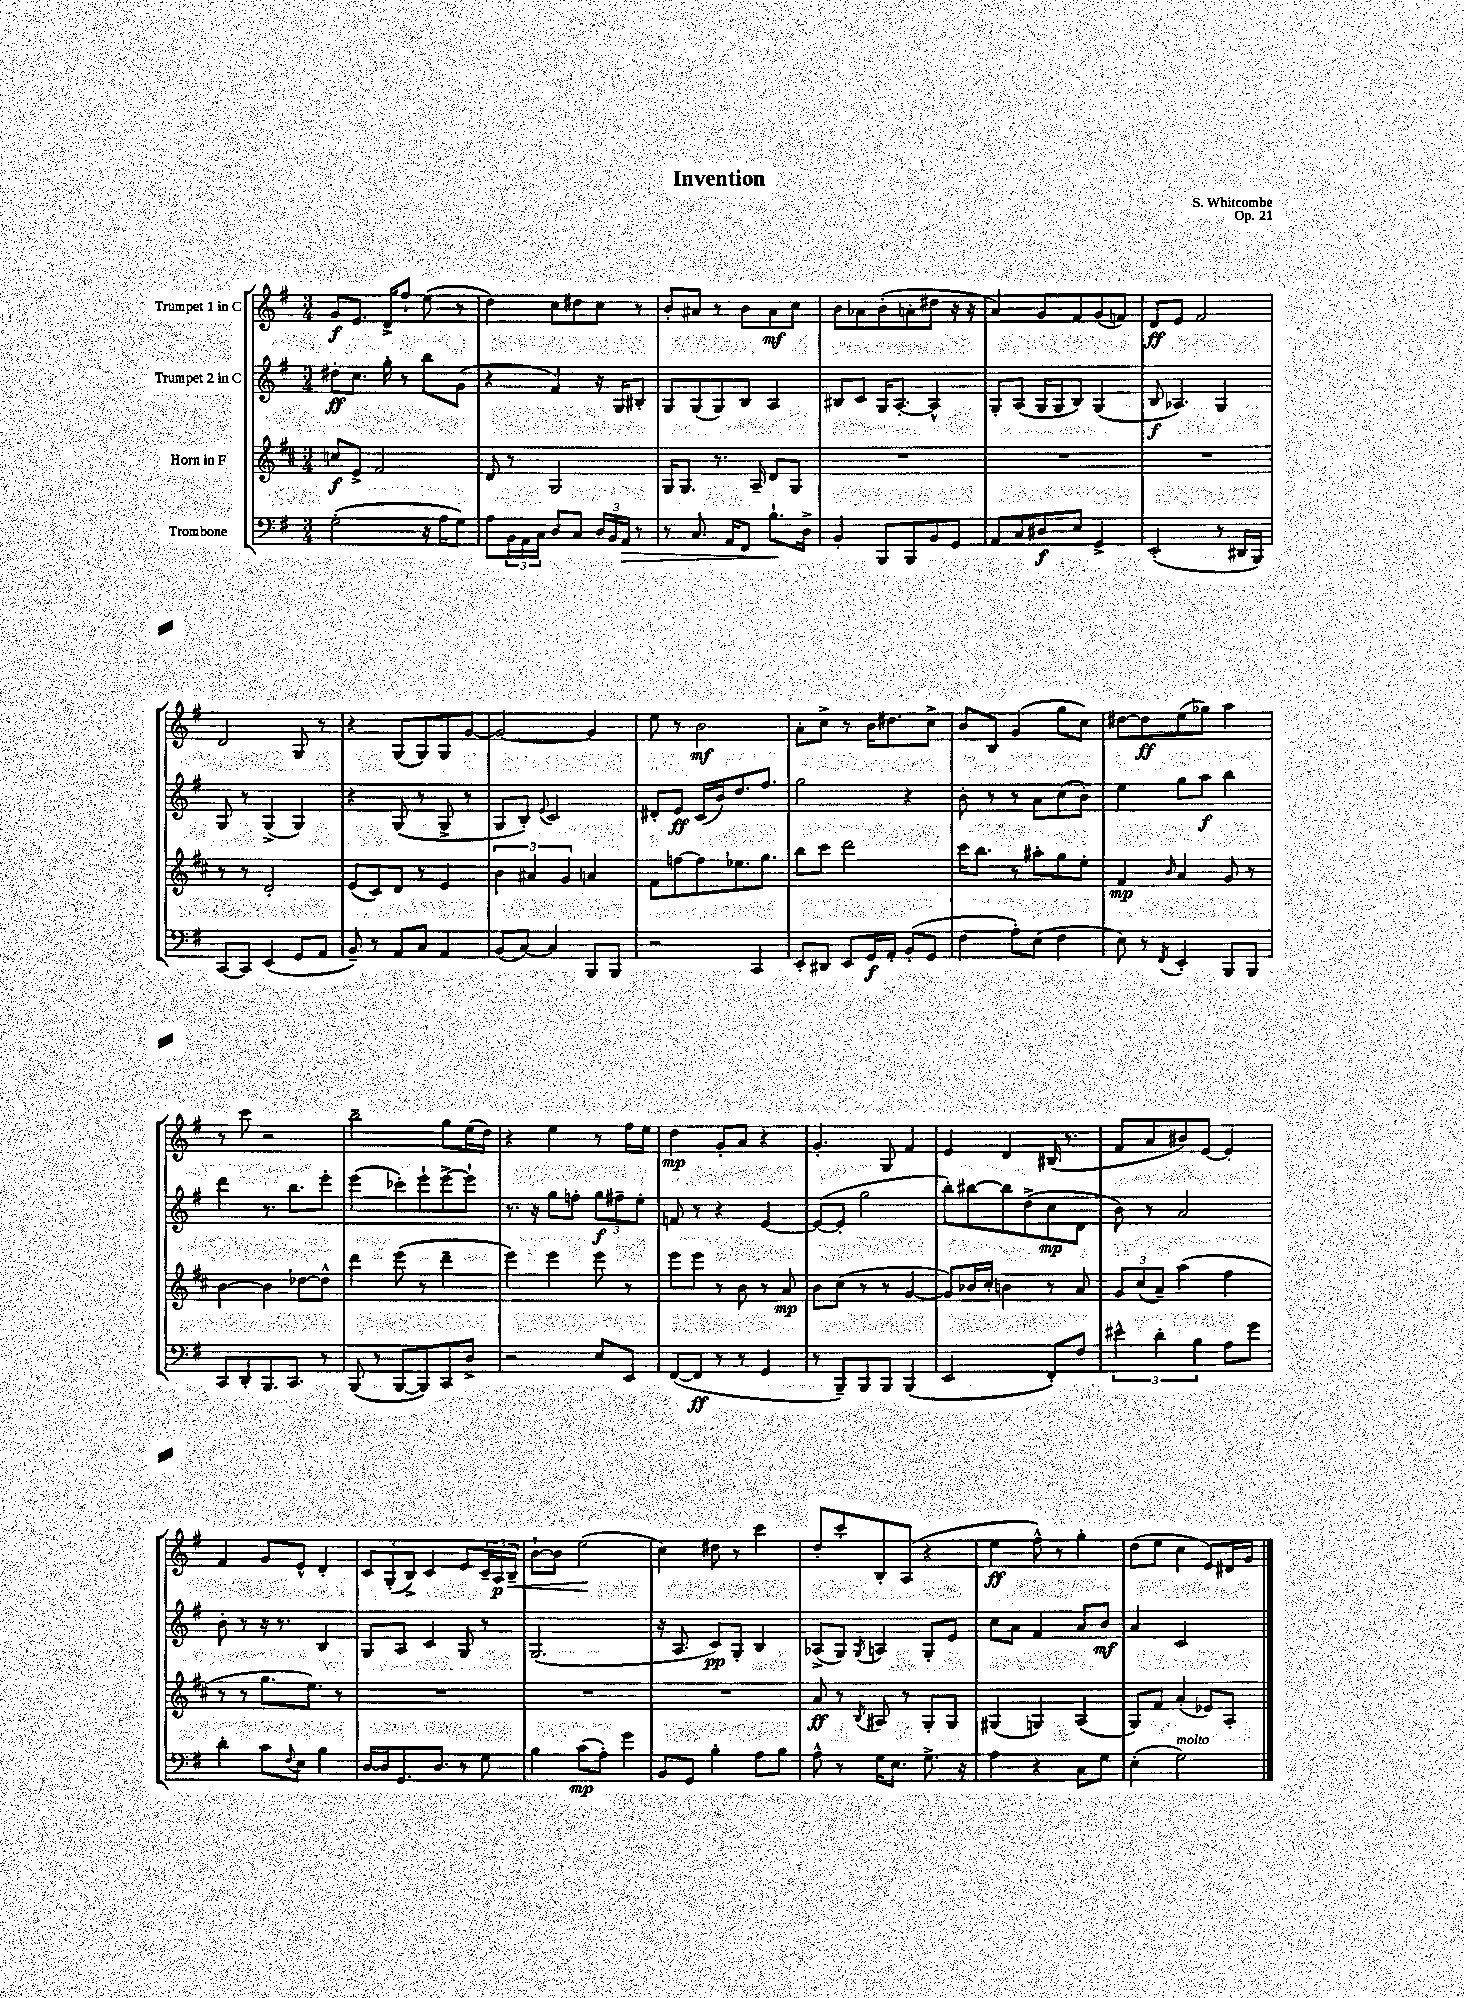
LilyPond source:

\header { title = "Invention" composer = "S. Whitcombe" opus = "Op. 21" }
<<
\new StaffGroup <<
\new Staff = "s0" \with { instrumentName = "Trumpet 1 in C" } {
    \clef treble \key g \major \numericTimeSignature \time 3/4
    g'8\f e'8. d'16-> fis''8-! e''8( r8 |
    d''4) c''8 dis''8 c''8 r8 |
    b'8-. ais'8 r8 b'8 ais'8\mf c''8 |
    b'8 aes'8 b'8-.( a'8-. dis''8 r16 r16 |
    a'4) g'8 fis'8 g'8( f'8) |
    d'8\ff e'8 fis'2 |
    d'2 g8 r8 |
    r4 g8( g8) g8 g'8~ |
    g'2~ g'4 |
    e''8 r8 b'2\mf |
    a'8-. c''8-> r8 b'16 dis''8. c''8-> |
    b'8 b8 g'4( g''8 c''8) |
    dis''8~ dis''8\ff e''8( ges''8) a''4 |
    r8 c'''8 r2 |
    b''2-- g''8 e''16( d''16) |
    r4 e''4 r8 fis''16 e''16 |
    d''4\mp g'8-. a'8 r4 |
    g'4.-. g8 fis'4 |
    e'4 d'4 bis16( r8. |
    fis'8 a'8 bis'8) e'8~ e'4-. |
    fis'4 g'8 e'8-^ d'4-. |
    \tuplet 3/2 { c'8 g8-.( b8->) } c'4 e'8 \tuplet 3/2 { c'16-- a16\p b16--\< } |
    b'8~-! b'8 e''2\!( |
    c''4) dis''8 r8 c'''4 |
    d''8-. c'''8-. b8-. a8( r4 |
    e''4\ff fis''8-^) r8 g''4-. |
    d''8( e''8 c''4 e'8) dis'16 g'16 \bar "|." |
}
\new Staff = "s1" \with { instrumentName = "Trumpet 2 in C" } {
    \clef treble \key g \major \numericTimeSignature \time 3/4
    dis''8-.\ff c''8. g''16-. r8 b''8 g'8( |
    r4 fis'4) r16 g16 bis8-. |
    g8 g8( g8) b8 a4 |
    bis8 c'8 g16 a8.~-. a4-^ |
    g8-. a8( g16 g16 b8) g4( |
    b8\f aes4.) g4 |
    g8 r8 g4->( g4) |
    r4 g8( r8 g8-> r8 |
    g8 b8-.) \appoggiatura { e'8 } c'2 |
    dis'8-. e'8\ff c'16( b'16) d''8. fis''8. |
    g''2 r4 |
    b'8-. r8 r8 a'8 c''8( b'8-.) |
    e''4 g''8 a''8\f b''4 |
    d'''4 r8. b''8. e'''8-. |
    e'''4( ces'''8-.) e'''8-! e'''8~-> e'''8-! |
    r8. r16 g''8 f''8-. \tuplet 3/2 { g''8\f fis''8-- e''8-. } |
    f'8 r8 r4 e'4~ |
    e'8~( e'8-. g''2 |
    b''8-.) bis''8~ bis''8 d''8->( c''8\mp d'8 |
    b'8) r8 a'2 |
    b'8-. r8 r16 r8. b4 |
    g8 a8 c'4 g8 r8 |
    g2.( |
    r16 a8. c'8\pp) g8-. b4 |
    aes8->( g8) \acciaccatura { g8 } a4 g8-. e'8 |
    c''8 a'8 fis'4 a'8 b'8\mf |
    a'4 c'2 \bar "|." |
}
\new Staff = "s2" \with { instrumentName = "Horn in F" } {
    \clef treble \key d \major \numericTimeSignature \time 3/4
    c''8\f e'8-> fis'2 |
    d'8 r8 g2 |
    g16 g8. r8. a16-- d'8 g8 |
    R2. |
    R2. |
    R2. |
    r8 r8 d'2-. |
    e'8( cis'8) d'8 r8 e'4 |
    \tuplet 3/2 { b'4 ais'4 g'4 } a'4 |
    fis'8 f''8~ f''8 ees''8. g''8. |
    b''8 cis'''8 d'''2 |
    cis'''16 b''8. r8 ais''8-. g''8 e''8-. |
    fis'4\mp \grace { b'16 } a'4 g'8 r8 |
    b'4~ b'4 des''8~ des''8-^ |
    d'''4 e'''8( r8 d'''4-- |
    e'''4) e'''4 e'''8 r8 |
    e'''8 e'''8 r8 b'8 r8 a'8\mp |
    b'8 cis''8( r8 r8 g'4~ |
    g'8) bes'16 cis''16-. b'4 r8 a'8 |
    \tuplet 3/2 { g'8 cis''8( a'8--) } a''4( fis''4 |
    r8 r8 g''8. e''8.) r8 |
    R2. |
    R2. |
    R2. |
    a'8\ff r8 \acciaccatura { b8 } ais8 r8 g8-. g8 |
    gis4( g4) a4( |
    g8) fis'8 a'4-.( ees'8) a8-. \bar "|." |
}
\new Staff = "s3" \with { instrumentName = "Trombone" } {
    \clef bass \key g \major \numericTimeSignature \time 3/4
    g2-.( r16 a16 g8) |
    a8 \tuplet 3/2 { b,16 a,16 c16 } d8 c8 \tuplet 3/2 { d16 b,16 a,16\> } r8 |
    r8 c8. a,16 fis,8 b8.-!\! d16-> |
    b,4-. b,,8 b,,8 b,8 g,8 |
    a,8 c8 dis8\f e8 g,4-> |
    e,2-.( r8 dis,16 b,,16) |
    c,8~ c,8 e,4( g,8 a,8 |
    b,8--) r8 a,8 c8 a,4 |
    b,8( c8~) c4 b,,8 b,,8 |
    r2 c,4 |
    e,8-. dis,8 e,8 g,16\f a,16-. b,8-.( g,8 |
    fis4 a8-.) e8( fis4 |
    e8) r8 \acciaccatura { fis,8 } e,4-. b,,8 b,,8 |
    c,8 d,8-. b,,8. c,8. r8 |
    b,,8( r8 b,,8~ b,,8) c,8 d8-> |
    r2 e8 e,8 |
    fis,8~( fis,8\ff r8 r8 g,4 |
    r8 b,,8--) b,,8 b,,8 b,,4( |
    e,2 fis,8-.) fis8 |
    \tuplet 3/2 { eis'4-^ d'4-. b4 } a8 g'8 |
    d'4-. c'8 \appoggiatura { fis8 } e8 b4 |
    d16~ d16 g,8. d8. r8 g8 |
    b4 c'8\mp( a8-.) g'4 |
    b,8 g,8 b4-. a8 b8 |
    a8-^ r8 g16 e8. g8.-> r16 |
    a4 r4 c8 g8 |
    e4-.( g2^\markup { \italic "molto" }) \bar "|." |
}
>>
>>
\layout { \context { \Score \remove "Bar_number_engraver" } }
